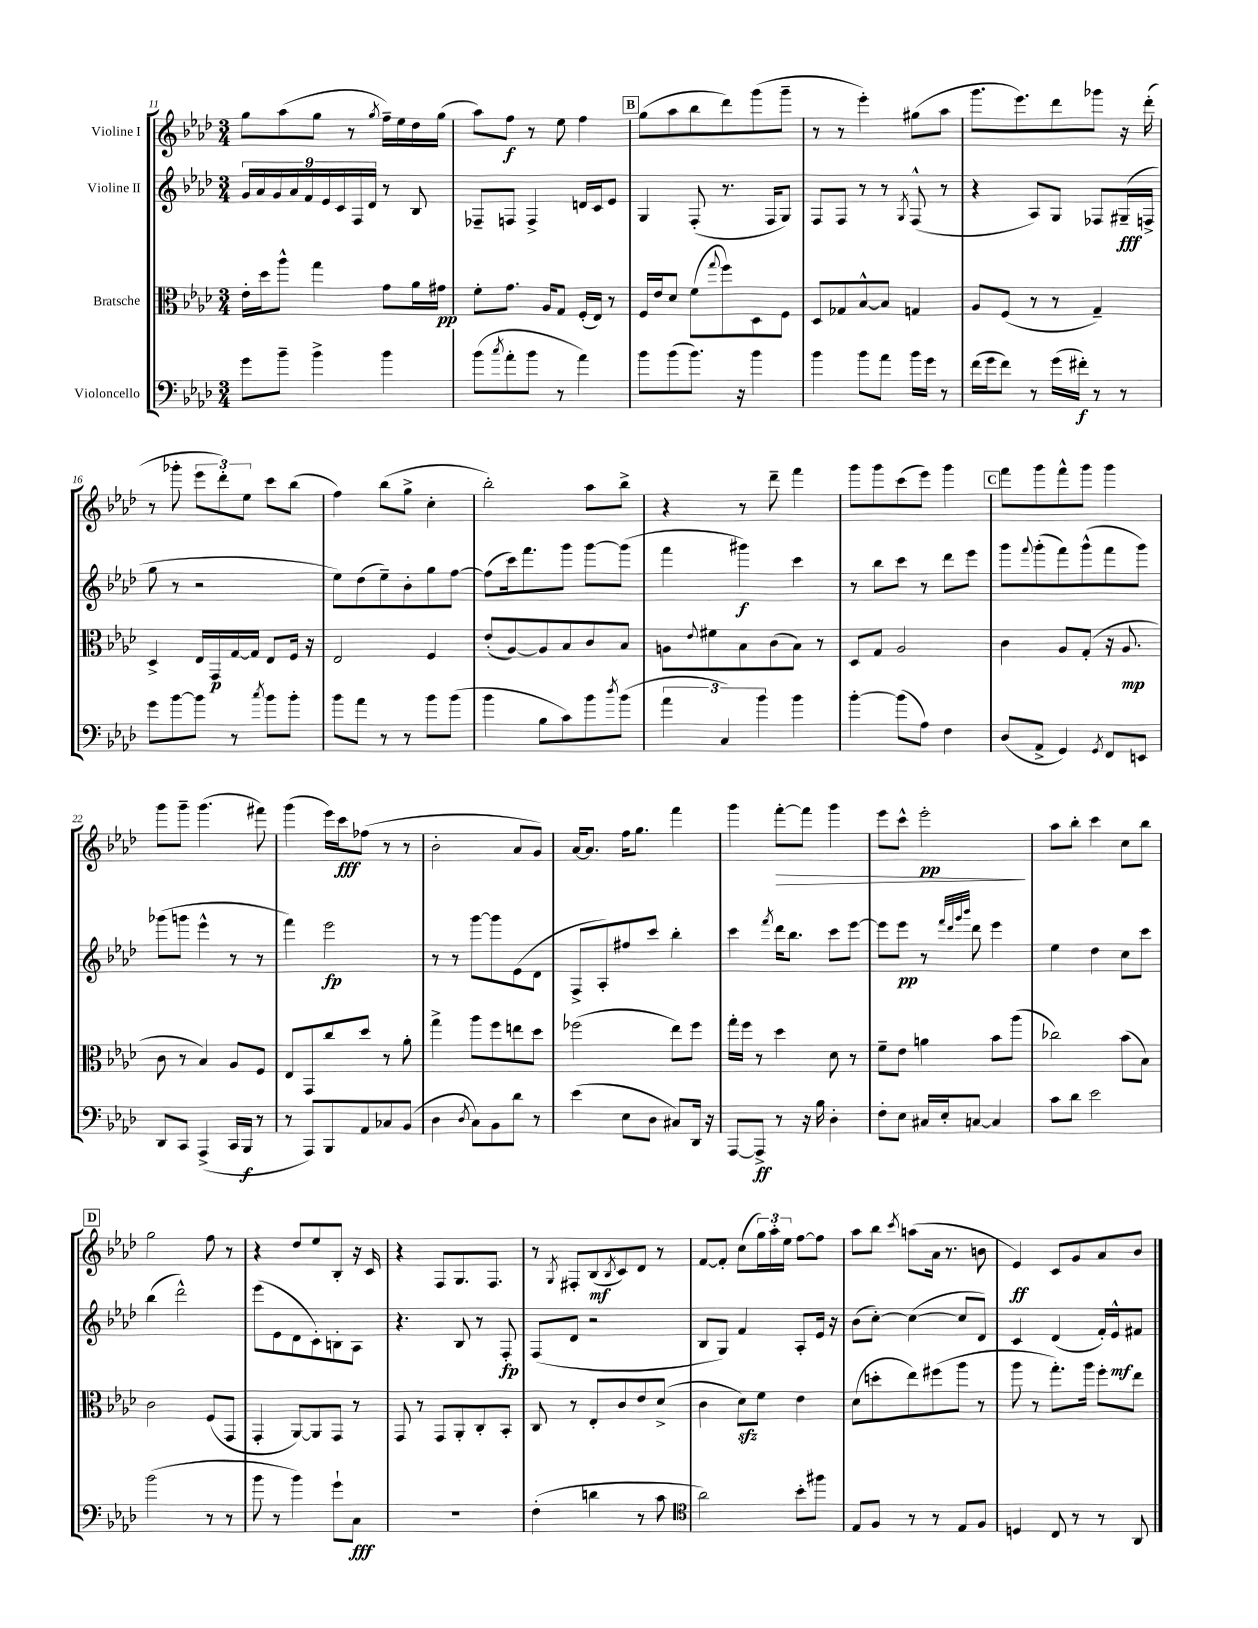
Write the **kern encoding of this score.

**kern	**kern	**kern	**kern
*staff4	*staff3	*staff2	*staff1
*clefF4	*clefC3	*clefG2	*clefG2
*k[b-e-a-d-]	*k[b-e-a-d-]	*k[b-e-a-d-]	*k[b-e-a-d-]
*M3/4	*M3/4	*M3/4	*M3/4
8g	16e-'	18g	8gg
.	.	18a-	.
.	16dd-	.	.
.	.	18g	.
8b-~	8aa-^^	.	(8aa-
.	.	18a-	.
.	.	18f	.
4b-^	4gg	.	8gg
.	.	18e-	.
.	.	18c	.
.	.	.	8r
.	.	18F	.
.	.	18d-	.
.	.	.	8qgg
4b-	8g	8r	16ff~)
.	.	.	16ee-
.	16a-	8B-	16dd-
.	16g#	.	(16gg
=	=	=	=
(8b-	8f'	8F-~	8aa-)
8qcc	.	.	.
8a-'	8.g	8F	8ff
8b-	.	4F^	8r
.	16A-	.	.
8r	8G	.	8ee-
4a-)	(16F'	16d	4ff
.	16E-)	16c	.
.	8r	8e-	.
=	=	=	=
8b-	16F	4G	(8gg
.	16e-	.	.
(8b-	8d-	.	8aa-
8.b-)	(8f	(8F'	8bb-
.	8qqgg	.	.
.	8ff)	8.r	8ddd-)
16r	.	.	.
4b-	8D-	.	(8ggg
.	.	16F	.
.	8F	8G)	8ggg~
=	=	=	=
4b-	8D-	8F	8r
.	8G-	8F	8r
8b-	[8B-^^	8r	4eee-')
8a-	8B-]	8r	.
.	.	8qG	.
16b-	4G	(8F^^	(8gg#
16g	.	.	.
8r	.	8r	8aa-
=	=	=	=
(16f	8A-	4r	8.ggg
16g	.	.	.
8f)	(8F	.	.
.	.	.	8.eee-)
8r	8r	8A-)	.
(16g	8r	8G	8ddd-
16f#')	.	.	.
8r	4G~)	8F-	8ggg-
8r	.	(16G#~	16r
.	.	16F^	(16ddd-'
=	=	=	=
8g	4D-^	8gg	8r
[8b-	.	8r	8ggg-'
8b-]	16E-	2r	12eee-
.	16GG	.	.
.	.	.	12ddd-')
8r	[16G	.	.
.	.	.	12ee-
.	16G]	.	.
8qcc	.	.	.
8b-	8E-	.	8ccc
8b-'	16F	.	(8bb-
.	16r	.	.
=	=	=	=
8b-	2E-	8ee-)	4ff)
8a-	.	(8dd-	.
8r	.	8ee-~)	(8bb-
8r	.	8b-'	8gg^
8b-	4F	8gg	4cc'
(8b-	.	[8ff	.
=	=	=	=
4b-	(8e-'	(8ff]	2bb-')
.	[8A-)	16ccc)	.
.	.	8.fff	.
8B-	8A-]	.	.
8c)	8B-	8ggg	.
8b-	8c	[8ggg	8aa-
8qdd-	.	.	.
(8b-	8B-	(8ggg]	8bb-^
=	=	=	=
6a-	8A	4fff	4r
.	8qqe-	.	.
.	8f#	.	.
6C)	.	.	.
.	8B-	4ggg#)	8r
6b-	.	.	.
.	(8c	.	8ddd-~
4b-	8B-)	4ccc	4fff
.	8r	.	.
=	=	=	=
[4b-'	8D-	8r	8ggg
.	8G	8bb-	8ggg
(8b-]	2A-	8ccc	(8ccc
8A-)	.	8r	8eee-)
4F	.	8ddd-	4ggg
.	.	8eee-	.
=	=	=	=
(8D-	4c	8ggg	8fff
.	.	8qqfff	.
8AA-^	.	(8ggg'	8ggg
4GG)	8A-	8fff)	8fff^^
.	(8G'	(8ggg^^	8ggg
8qGG	.	.	.
8FF	16r	8fff	4ggg
.	8.A-	.	.
8EE	.	8ggg)	.
=	=	=	=
8DD-	8c	(8ggg-	8ggg
8CC	8r	8ggg	8ggg~
(4AAA-^	4B-)	4eee-^^	(4.ggg
16CC	8A-	8r	.
16BBB-	.	.	.
8r	8F	8r	8fff#)
=	=	=	=
8r	8E-	4fff)	(4ggg
8AAA-)	8GG	.	.
8BBB-	8cc	2eee-	16eee-)
.	.	.	16ccc
8AA-	8dd-	.	(8ff-
8C-	8r	.	8r
(8BB-	8a-'	.	8r
=	=	=	=
4D-	4gg^	8r	2b-'
.	.	8r	.
8qD-	.	.	.
8C)	8aa-	[8ggg	.
8BB-	8ff	8ggg]	.
8d-	8ee	(8e-	8a-
8r	8dd-	8d-	8g)
=	=	=	=
(4e-	(2ff-	8F^	[16a-
.	.	.	8.a-]
.	.	8A-')	.
8E-	.	8ff#	16ff
.	.	.	8.gg
8D-	.	8ccc	.
8C#)	8ee-)	4bb-'	4fff
16DD-	8ff-	.	.
16r	.	.	.
=	=	=	=
[8AAA-	16gg'	4ccc	4ggg
.	16ff	.	.
8AAA-^]	8r	.	.
.	.	8qfff	.
8r	4dd-	16ddd-	[8fff'
.	.	8.bb-	.
16r	.	.	8fff]
16B-	.	.	.
4D-'	8d-	8ccc	4ggg
.	8r	[8eee-	.
=	=	=	=
8F'	8f~	8eee-]	8eee-
8E-	8e-	8eee-	8ccc^^
16C#	4a	8r	2eee-'
16E-'	.	.	.
.	.	32qqfff	.
.	.	32qqddd-	.
.	.	32qqggg	.
.	.	32qqbbb-	.
[8C	.	8ddd-	.
4C]	8b-	4eee-	.
.	(8aa-	.	.
=	=	=	=
8c	2cc-)	4ee-	8aa-
8d-	.	.	8bb-'
2e-	.	4dd-	4ccc
.	(8b-	8cc	8cc
.	8B-)	8ccc	8bb-
=	=	=	=
(2b-	2c	(4bb-	2gg
.	.	2ddd-^^)	.
8r	(8F	.	8ff
8r	8GG	.	8r
=	=	=	=
8b-	4GG'	(8eee-	4r
8r	.	8e-	.
4b-)	[8AA-)	8d-	8dd-
.	8AA-]	8c')	8ee-
8g`	8GG	8B'	8B-'
8C	8r	8A-	16r
.	.	.	16c
=	=	=	=
2.r	8GG	4.r	4r
.	8r	.	.
.	8GG	.	8F
.	8AA-'	8B-	8.G
.	8C'	8r	.
.	.	.	8.F
.	8BB-'	8F'	.
=	=	=	=
(4F'	8C	(8F	8r
.	.	.	8qG
.	8r	8d-	8F#'
4d	8E-'	2r	(8B-
.	.	.	8qB-
.	8c	.	8c)
8r	8e-	.	8d-
8c	(8d-^	.	8r
=	=	=	=
*clefC4	*	*	*
2a-)	4c	8B-	[8f
.	.	8G)	8f']
.	8d-)	4f	(8cc
.	8f	.	24gg)
.	.	.	24aa-'
.	.	.	24ee-
8b-'	4e-	8A-'	[8ff
8ff#	.	16e-	8ff]
.	.	16r	.
=	=	=	=
8E-	(8d-	(8b-	8aa-
8F	8dd'	[8cc')	8bb-
.	.	.	8qccc
8r	8ee-)	(4cc_	(8aa
8r	(8ff#	.	16a-
.	.	.	8.r
8E-	8aa-	8cc]	.
8F	8r	8d-)	8b
=	=	=	=
4D	8aa-	4c	4e-)
.	8r	.	.
8C	8.gg')	(4d-	8c
8r	.	.	8g
.	16aa-	.	.
8r	8ff'	16f')	8a-
.	.	16e-^^	.
8AA-	8ee-	8f#	8b-
==	==	==	==
*-	*-	*-	*-
